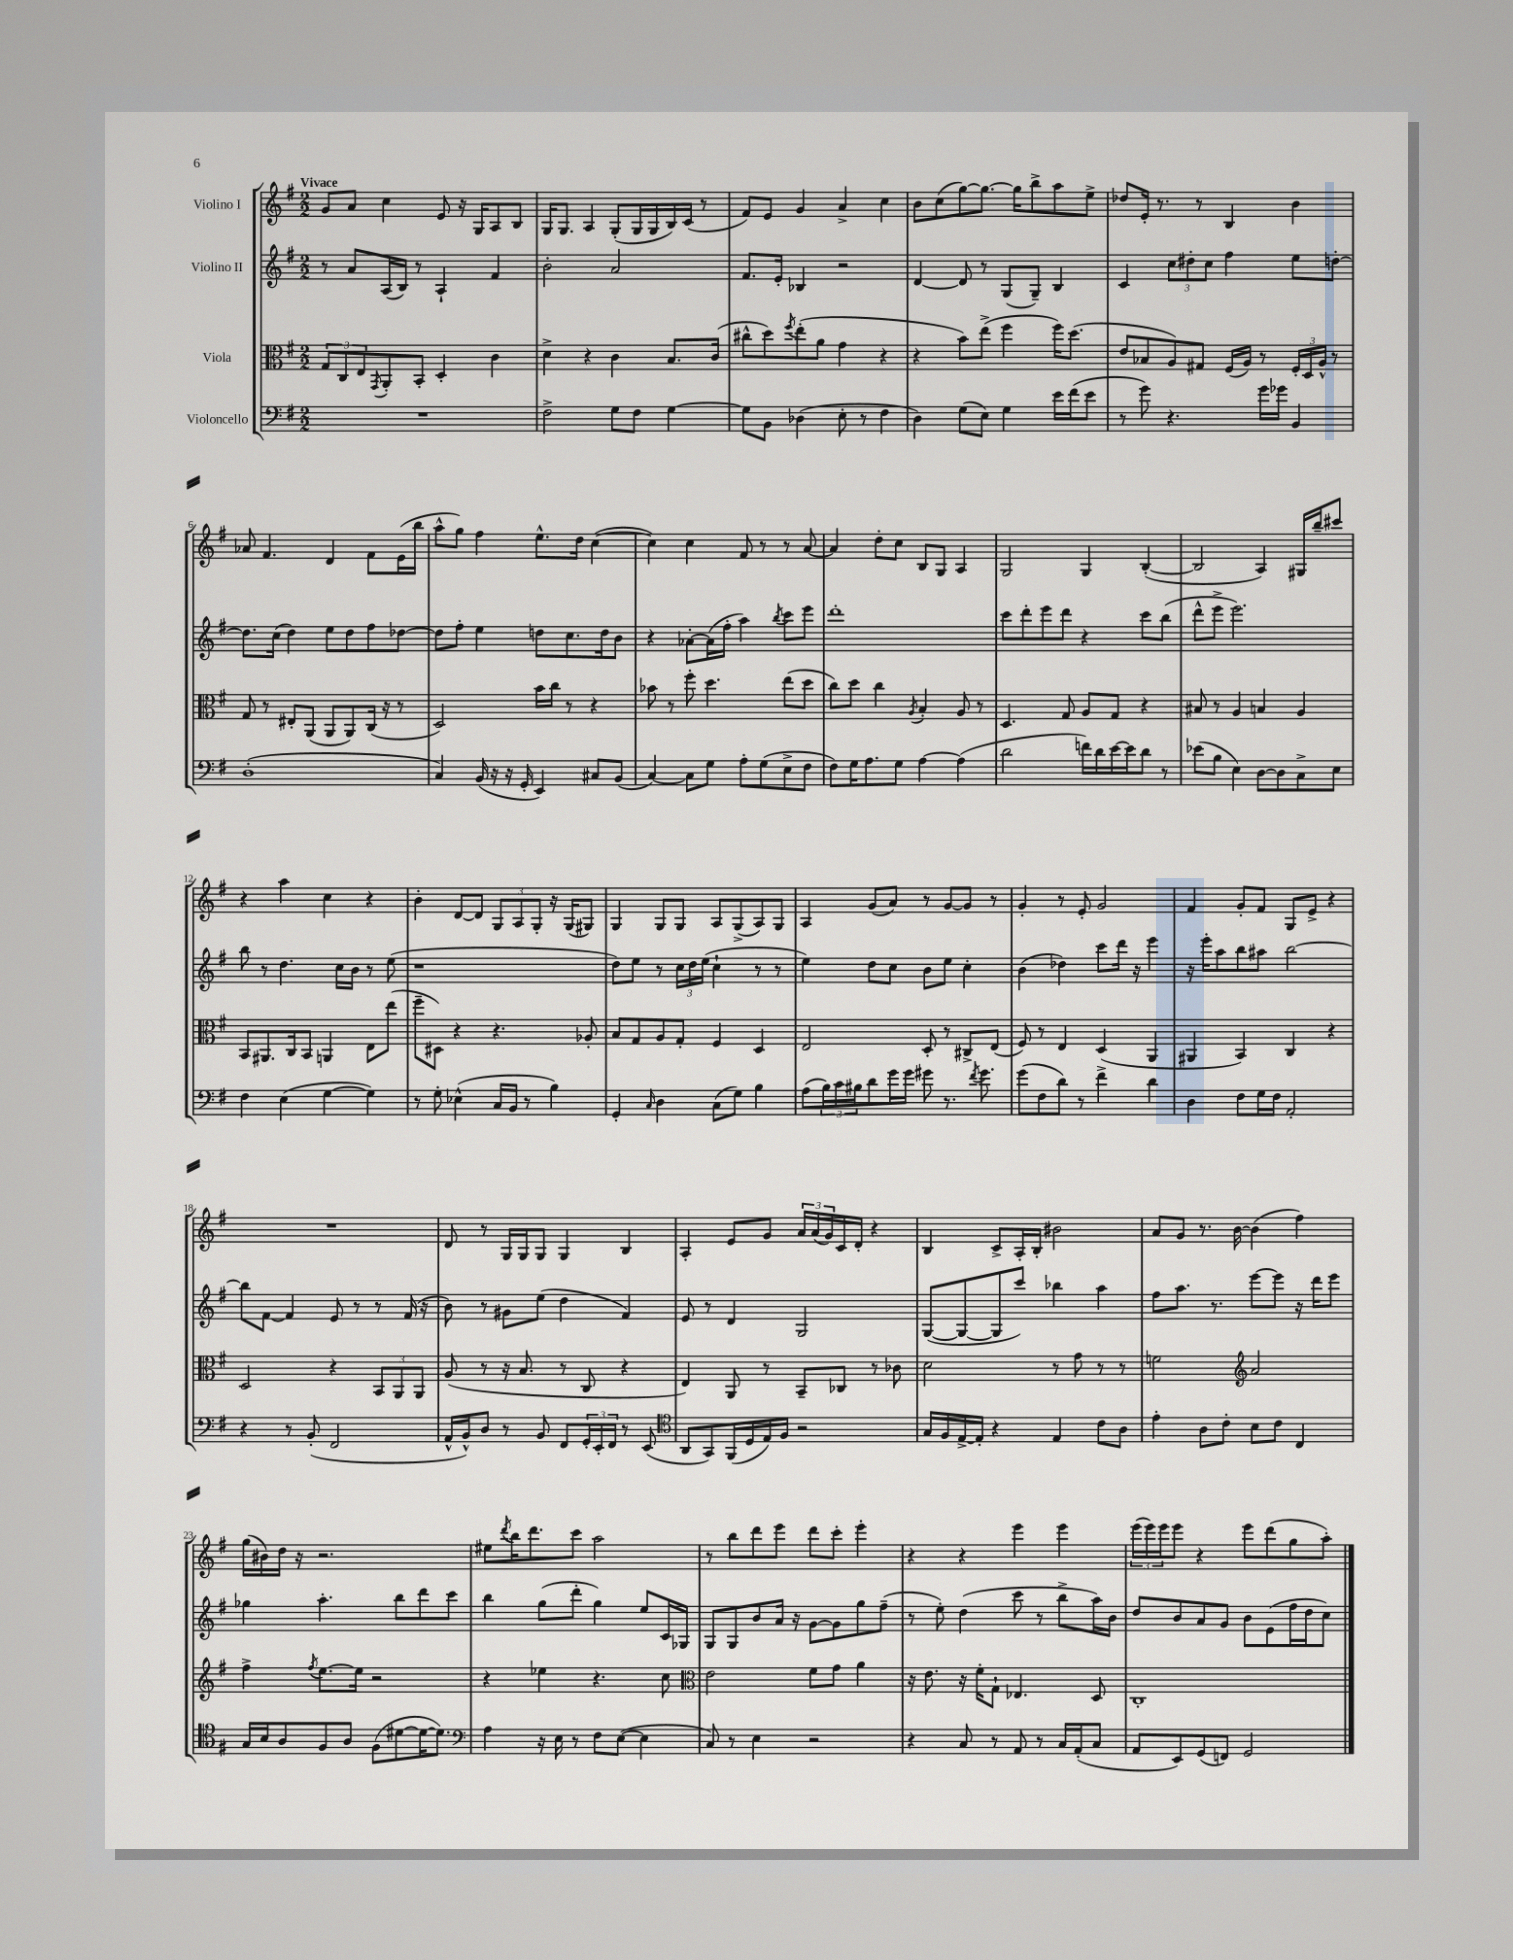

**kern	**kern	**kern	**kern
*part4	*part3	*part2	*part1
*staff4	*staff3	*staff2	*staff1
*I"Violoncello	*I"Viola	*I"Violino II	*I"Violino I
*clefF4	*clefC3	*clefG2	*clefG2
*k[f#]	*k[f#]	*k[f#]	*k[f#]
*M2/2	*M2/2	*M2/2	*M2/2
=1	=1	=1	=1
!	!	!	!LO:TX:a:B:t=Vivace
1r	12G/L	8r	8g/L
.	12C/	.	.
.	.	8a/L	8a/J
.	12E/	.	.
.	8qGG/	.	.
.	8AA'/	(16A/L	4cc\
.	.	16B/JJ)	.
.	8BB'/J	8r	.
.	4D'/	4A`/	8e/
.	.	.	16r
.	.	.	16G/KL
.	4c\	4f#/	8A/
.	.	.	8B/J
=2	=2	=2	=2
2F#^\	4d^\	2b'\	16G/KL
.	.	.	8.G/J
.	4r	.	4A/
8G\L	4c\	2a/	(8G'/L
8F#\J	.	.	16G/L
.	.	.	16G/
[4G\	8.B/L	.	16B/)
.	.	.	(16c/JJ
.	.	.	8r
.	(16c/Jk	.	.
=3	=3	=3	=3
8G\L]	8cc#X^^\L	8.f#/L	8f#/L)
8BB\J	8dd\)	.	8e/J
.	.	16e'/Jk	.
.	8qff#/	.	.
(4D-X\	(8ee'\	4B-X/	4g/
.	8a\J	.	.
8E'\	4g\	2r	4a^/
8r	.	.	.
4F#\	4r	.	4cc\
=4	=4	=4	=4
4D\)	4r	[4d/	8b\L
.	.	.	(8cc\
(8G\L	8b\L)	8d/]	[8gg\)
8E\J)	(8ee^\J	8r	8.gg\J_
4G\	4ff#\	(8G/L	.
.	.	.	16gg\KL]
.	.	8G~/J)	8bb^\
16e\LL	16ff#\KL)	4B/	8aa\
(16f#\J	(8.dd\J	.	.
8e\J	.	.	8ee^\J
=5	=5	=5	=5
8r	8e/L	4c/	8dd-X/L
8g\)	8B-X/	.	16e'/Jk
.	.	.	8.r
4.r	8A/)	12cc\L	.
.	.	12dd#X'\	.
.	8G#X/J	.	8r
.	.	12cc\J	.
.	(16F#/LL	4ff#\	4B/
.	16A/JJ)	.	.
16g\LL	8r	.	.
16g-X\JJ	.	.	.
4BB/	24F#'/LL	8ee\L	4b\
.	24D/	.	.
.	24A^^/JJ	.	.
.	8r	[8ddn'\J	.
!!LO:LB:g=z
=6	=6	=6	=6
(1D'	8G/	8.dd\L]	8a-X/
.	8r	.	4.f#/
.	.	(16cc\Jk	.
.	8E#X'/L	4dd\)	.
.	(8AA/J	.	.
.	8AA/L	8ee\L	4d/
.	8AA/)	8dd\	.
.	(16C/Jk	8ff#\	8f#\L
.	16r	.	.
.	8r	[8dd-X\J	(16e\L
.	.	.	16bb\JJ
=7	=7	=7	=7
4C/)	2D/)	8dd-\L]	8aa^^\L
.	.	8ff#'\J	8gg\J)
(16BB/	.	4ee\	4ff#\
16r	.	.	.
16r	.	.	.
16GG'/	.	.	.
4EE/)	16b\LL	8ddn\L	8.ee^^\L
.	16cc\JJ	.	.
.	8r	8.cc\	.
.	.	.	16dd\Jk
8C#X/L	4r	.	([4cc\
.	.	16dd\k	.
(8BB/J	.	8b\J	.
=8	=8	=8	=8
[4C/)	8b-X\	4r	4cc\])
.	8r	.	.
8C\L]	8ff#'\	[8a-X'\L	4cc\
8G\J	4.dd\	(16a-\L]	.
.	.	16ff#'\JJ	.
8A'\L	.	4aa\)	8f#/
(8G\	.	.	8r
.	.	8qbb/	.
8E^\	(8ee\L	8ccc\L	8r
8F#\J	8dd\J	8eee\J	[8a/
=9	=9	=9	=9
8F#\L)	8cc\L)	1ddd'	4a/]
16G\K	8dd\J	.	.
8.A\	.	.	.
.	4cc\	.	8dd'\L
8G\J	.	.	8cc\J
.	8qA/	.	.
[4A\	4B'/	.	8B/L
.	.	.	8G/J
(4A\]	8A/	.	4A/
.	8r	.	.
=10	=10	=10	=10
2d\	4.D/	8ccc\L	2G/
.	.	8ddd'\	.
.	.	8eee\	.
.	8G/	8ddd\J	.
16fn\LL)	8A/L	4r	4G/
16d\	.	.	.
[16e\	8G/J	.	.
16e\J]	.	.	.
8d\J	4r	8ccc\L	([4B'/
8r	.	(8bb\J	.
=11	=11	=11	=11
(8e-X\L	8B#X/	8ddd^^\L	2B/]
8B\J	8r	8eee^\J	.
4E\)	4A/	2.eee\)	.
[8D\L	4Bn/	.	4A/)
8D\]	.	.	.
8C^\	4A/	.	16G#X/LL
.	.	.	16bb~/J
8E\J	.	.	8ccc#X/J
!!LO:LB:g=z
=12	=12	=12	=12
4F#\	8BB/L	8bb\	4r
.	8.AA#X/	8r	.
(4E\	.	4.dd\	4aa\
.	16C/k	.	.
.	8BB/J	.	.
[4G\	4AAn/	.	4cc\
.	.	16cc\LL	.
.	.	16b\JJ	.
4G\])	8E\L	8r	4r
.	(8ee\J	(8ee\	.
=13	=13	=13	=13
8r	8ff#~\L	1r	4b'\
8G'\	8D#X\J)	.	.
(4E-X^^\	4r	.	[8d/L
.	.	.	8d/J]
16C/LL	4.r	.	12G/L
16BB/JJ	.	.	.
.	.	.	12A/
8r	.	.	.
.	.	.	12G'/J
4B\)	.	.	16r
.	.	.	(16G/KL
.	8A-X'/	.	8G#X/J)
=14	=14	=14	=14
4GG'/	8B/L	8dd\L)	4G/
.	8G/	8ee\J	.
16qqC/	.	.	.
4D\	8A/	8r	8G/L
.	8G'/J	24cc\LL	8G/J
.	.	24dd\	.
.	.	(24ee\JJ	.
(8C\L	4F#/	4cc`\	8A/L
8G\J)	.	.	(8G^/
4B\	4D/	8r	8A/)
.	.	8r	8G/J
=15	=15	=15	=15
(8A\L	2E/	4ee\)	4A/
24B\L)	.	.	.
24c\	.	.	.
24B#X\J	.	.	.
8d\	.	8dd\L	(8g/L
16g\L	.	8cc\J	8a/J)
16g\JJ	.	.	.
8g#X\	8D'/	8b\L	8r
8.r	8r	8ee\J	[8g/L
.	8C#X^/L	4cc'\	8g/J]
8qf#/	.	.	.
8.g#\	.	.	.
.	(8E/J	.	8r
=16	=16	=16	=16
(8g\L	8F#/)	(4b\	4g'/
8F#\	8r	.	.
8d\J)	4E/	4dd-X\)	8r
8r	.	.	8e'/
4f#^\	(4D/	8ccc\L	2g/
.	.	16ddd\Jk	.
.	.	16r	.
4d\	4AA/	4eee\	.
=17	=17	=17	=17
4D\	4AA#X/	16r	4f#/
.	.	16eee'\KL	.
.	.	8aa\	.
8F#\L	4BB/)	8bb\	8g'/L
16G\L	.	8aa#X\J	8f#/J
16F#\JJ	.	.	.
2AA'/	4C/	[2bb\	8G/L
.	.	.	8e^/J
.	4r	.	4r
!!LO:LB:g=z
=18	=18	=18	=18
4r	2D/	8bb\L]	1r
.	.	[8f#\J	.
8r	.	4f#/]	.
(8BB'/	.	.	.
2FF#/	4r	8e/	.
.	.	8r	.
.	12BB/L	8r	.
.	12AA/	.	.
.	.	(16f#/	.
.	12AA/J	.	.
.	.	16r	.
=19	=19	=19	=19
16AA^^/LL	(8A/	8b\)	8d/
16BB^^/J)	.	.	.
8D/J	8r	8r	8r
8r	16r	8g#X\L	16G/LL
.	8.B/	.	16G/J
8BB/	.	(8ee\J	8G/J
8FF#/L	8r	4dd\	4G/
24GG'/L	8C/	.	.
24EE'/	.	.	.
24FF#/JJ	.	.	.
8r	4r	4f#/)	4B/
(8EE/	.	.	.
=20	=20	=20	=20
*clefC4	*	*	*
8AA/L	4E/)	8e/	4A'/
8GG/)	.	8r	.
(16FF#/L	8AA/	4d/	8e/L
16D/	.	.	.
16E/)	8r	.	8g/J
16F#/JJ	.	.	.
2r	8BB~/L	2G/	24a/LL
.	.	.	(24a/
.	.	.	24g/)
.	8C-X/J	.	16c/
.	.	.	16d'/JJ
.	8r	.	4r
.	8c-X\	.	.
=21	=21	=21	=21
16G/LL	2d\	([8G/L	4B/
16F#/	.	.	.
[16E^/	.	8G/_	.
16E'/JJ]	.	.	.
4r	.	8G/]	8c^/L
.	.	8ccc/J)	16A'/L
.	.	.	16B'/JJ
4E/	8r	4bb-X\	2b#X\
.	8g\	.	.
8c\L	8r	4aa\	.
8A\J	8r	.	.
=22	=22	=22	=22
4e'\	2fn\	8ff#\L	8a/L
.	.	8.aa\J	8g/J
8A\L	.	.	8.r
.	.	8.r	.
8c'\J	.	.	.
.	.	.	[16b\
*	*clefG2	*	*
8B\L	2a/	[8eee\L	(4b\]
8c\J	.	8eee\J]	.
4C/	.	16r	4ff#\)
.	.	16ddd\KL	.
.	.	8eee\J	.
!!LO:LB:g=z
=23	=23	=23	=23
16G/LL	4ff#^\	4gg-X\	(16gg\LL
16B/J	.	.	16b#X\)
8A/	.	.	16dd\JJ
.	.	.	16r
.	8qff#/	.	.
8F#/	[8.ee\L	4.aa'\	2.r
8A/J	.	.	.
.	16ee\Jk]	.	.
(8F#\L	2r	.	.
[8d#X\	.	8bb\L	.
16d#\K_	.	8ddd\	.
8.d#\J])	.	.	.
.	.	8ccc\J	.
=24	=24	=24	=24
*clefF4	*	*	*
4A\	4r	4bb\	8ee#X\L
.	.	.	8qddd/
.	.	.	16bb\K
.	.	.	8.ddd\
16r	4ee-X\	(8gg\L	.
16E\	.	.	.
8r	.	8ddd'\J	8ccc\J
8F#\L	4.r	4gg\)	2aa\
([8E\J	.	.	.
4E\]	.	8ee/L	.
.	8cc\	16c/L	.
.	.	16G-X/JJ	.
=25	=25	=25	=25
*	*clefC3	*	*
8C/)	2e\	8G/L	8r
8r	.	8G/	8bb\L
4E\	.	8b/	8ddd\
.	.	16a/Jk	8eee\J
.	.	16r	.
2r	8f#\L	[8g\L	8ddd\L
.	8g\J	8g\]	8ccc'\J
.	4a\	8gg\	4eee'\
.	.	(8ff#~\J	.
=26	=26	=26	=26
4r	16r	8r	4r
.	8.e\	.	.
.	.	8ee'\)	.
8C/	16r	(4dd\	4r
.	16f#'\KL	.	.
8r	8G`\J	.	.
8AA/	4.E-X/	8ccc\	4eee\
8r	.	8r	.
16C/LL	.	8bb^\L	4eee\
(16AA'/J	.	.	.
8C/J	8D/	16aa\L)	.
.	.	16b\JJ	.
=27	=27	=27	=27
8AA/L	1C'	8dd/L	(24eee\LL
.	.	.	24eee\)
.	.	.	24eee\J
8EE/)	.	8b/	8eee\J
(8GG/	.	8a/	4r
8FFn/J)	.	8g/J	.
2GG/	.	8b\L	8eee\L
.	.	(8e\	(8ddd\
.	.	16ff#\L	8gg\
.	.	16dd\J	.
.	.	8cc\J)	8aa'\J)
==	==	==	==
*-	*-	*-	*-
